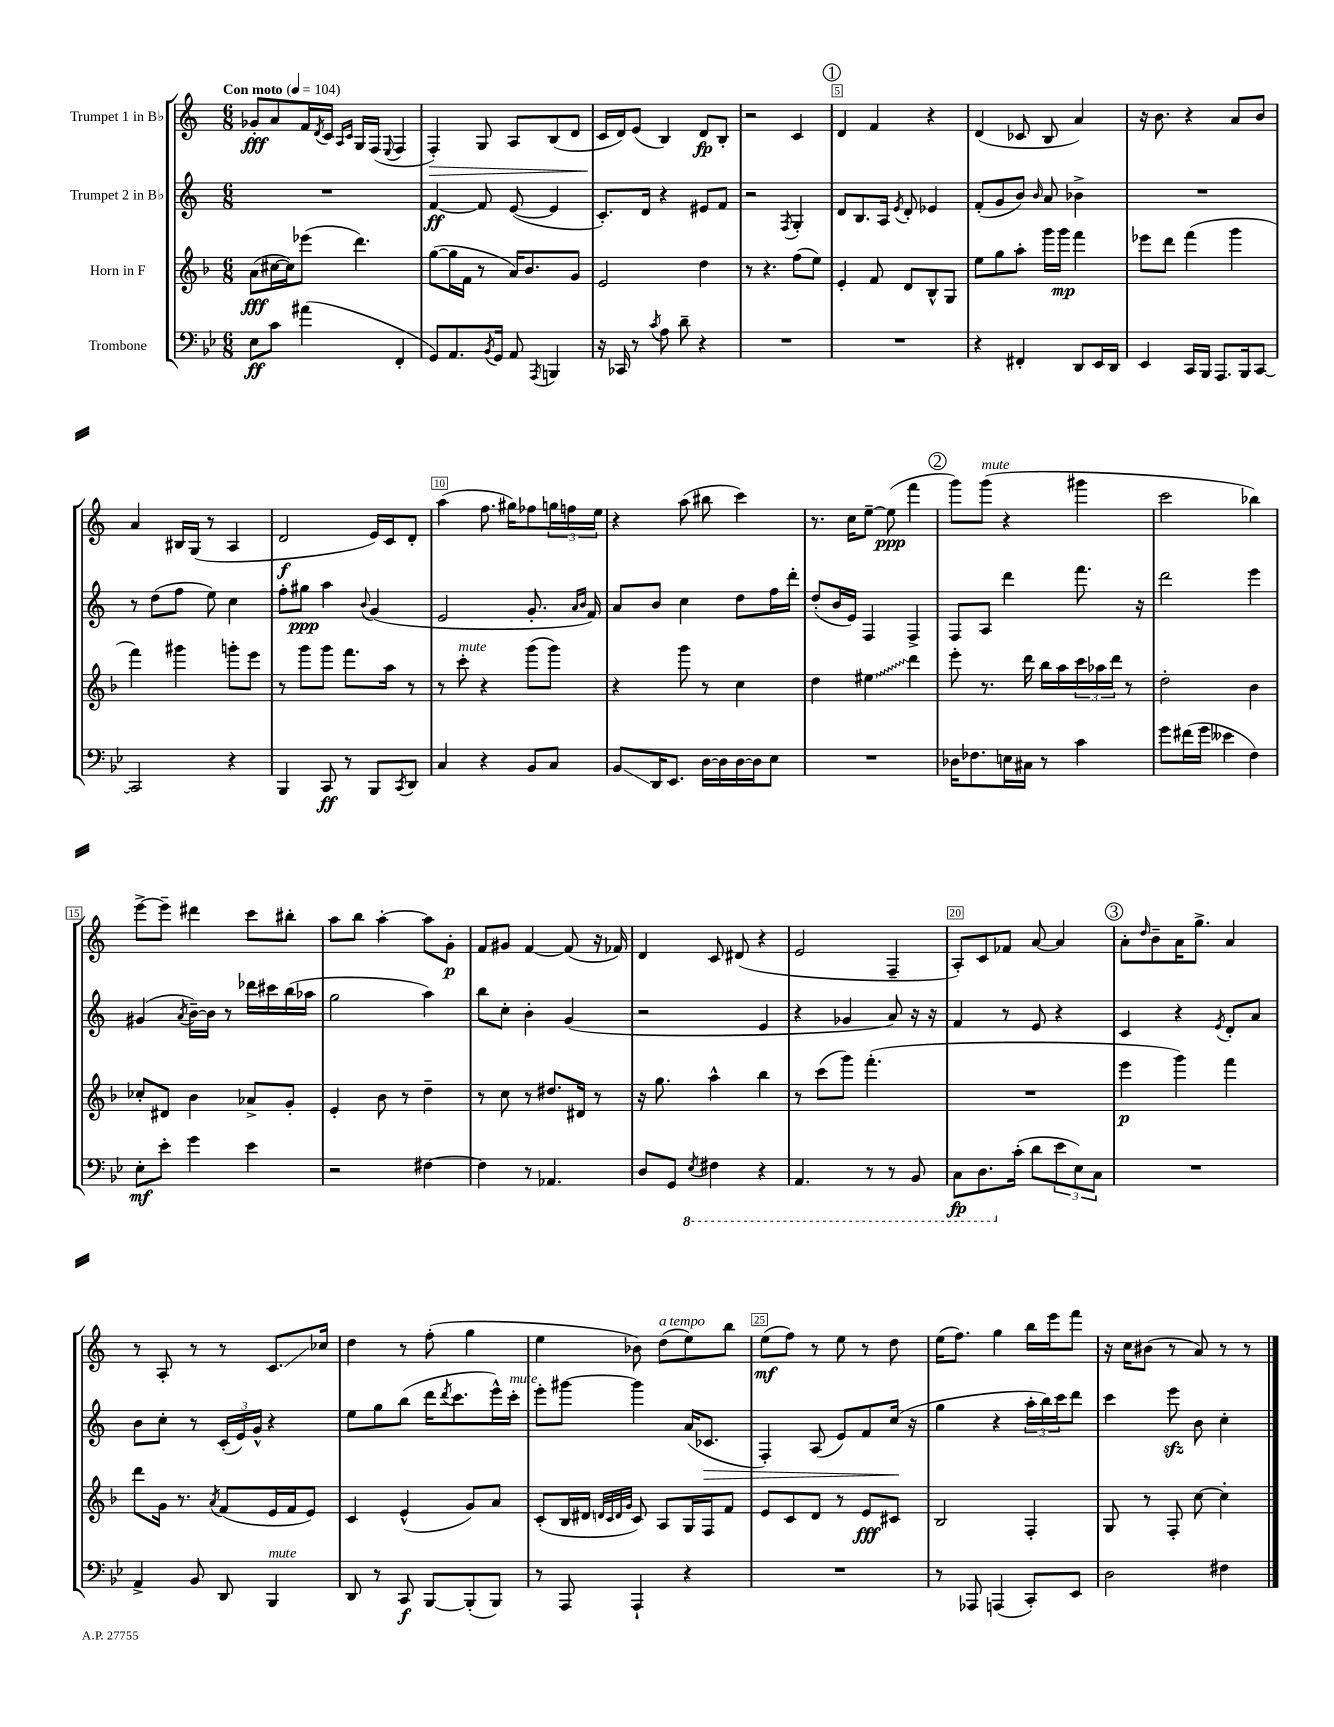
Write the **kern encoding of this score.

**kern	**kern	**kern	**kern
*staff4	*staff3	*staff2	*staff1
*clefF4	*clefG2	*clefG2	*clefG2
*k[b-e-]	*k[b-]	*k[]	*k[]
*M6/8	*M6/8	*M6/8	*M6/8
*MM104	*MM104	*MM104	*MM104
8E-	(8a	2.r	8g-'
8c	[16cc#	.	8a
.	16cc#])	.	.
(4a#	(8eee-	.	16f
.	.	.	8qd
.	.	.	16c
.	.	.	16qqA
.	.	.	16qqc
.	4.ddd)	.	16G
.	.	.	(16F
.	.	.	8qqE
4FF'	.	.	4F
=	=	=	=
8GG)	([8gg	[4f	4F')
8.AA	16gg]	.	.
.	16f	.	.
.	8r	8f]	8G
8qBB-	.	.	.
16GG	.	.	.
8AA	16a)	([8e	8A
.	8.b-	.	.
8qAAA	.	.	.
4BBB	.	4e]	(8B
.	8g	.	8d
=	=	=	=
16r	2e	8.c')	16c
16CC-	.	.	16d)
8r	.	.	(8e
.	.	16d	.
8qc	.	.	.
8A	.	4r	4B)
8d~	.	.	.
4r	4dd	8e#	8d
.	.	8f	8B'
=	=	=	=
2.r	8r	2r	2r
.	4.r	.	.
.	.	8qF	.
.	(8ff	4G'	4c
.	8ee)	.	.
=	=	=	=
2.r	4e'	8d	4d
.	.	8.B	.
.	8f	.	4f
.	.	16A	.
.	.	8qe	.
.	8d	8d'	.
.	8B-^^	4e-	4r
.	8G	.	.
=	=	=	=
4r	8ee	(8f'	(4d
.	8gg	8g	.
4FF#'	8aa'	8b)	8c-
.	.	16qqb	.
.	16ggg	8a	8B
.	16ggg	.	.
8DD	4fff	4b-^	4a)
16EE-	.	.	.
16DD	.	.	.
=	=	=	=
4EE-	8eee-	2.r	16r
.	.	.	8.b
.	8ddd	.	.
16CC	(4fff	.	4r
16BBB-	.	.	.
8.AAA	.	.	.
.	4ggg	.	8a
16BBB-	.	.	.
[8CC	.	.	8b
=	=	=	=
2CC]	4fff)	8r	4a
.	.	(8dd	.
.	4ggg#	8ff	16B#
.	.	.	(16G
.	.	8ee)	8r
4r	8ggg'	4cc	4A
.	8eee	.	.
=	=	=	=
4BBB-	8r	8ff'	2d
.	8ggg	8gg#	.
8CC	8ggg	4aa	.
8r	8.fff	.	.
.	.	8qqb	.
8BBB-	.	(4g	16e)
.	16aa	.	16c
8qCC	.	.	.
8DD	8r	.	8d'
=	=	=	=
4C	8r	2e	(4aa
.	8ccc'	.	.
4r	4r	.	8.ff
.	.	.	16gg#)
8BB-	(8ggg	8.g'	8ff-
8C	8ggg)	.	24gg
.	.	.	24ff
.	.	16qqa	.
.	.	16qqb	.
.	.	16f)	.
.	.	.	24ee
=	=	=	=
8BB-	4r	8a	4r
16DD	.	8b	.
8.EE-	.	.	.
.	8ggg	4cc	(8aa
[16D	8r	.	8bb#
16D]	.	.	.
[16D	4cc	8dd	4ccc)
16D]	.	.	.
8E-	.	16ff	.
.	.	16ddd'	.
=	=	=	=
2.r	4dd	(8dd'	8.r
.	.	16b	.
.	.	16e)	16cc
.	4ee#	4F	[8ee~
.	.	.	(8ee]
.	4ddd	4F^	4fff
=	=	=	=
16D-	8eee'	8F	8ggg)
8.F-	.	.	.
.	8.r	8A	(8ggg
16E	.	4ddd	4r
16C#	16ddd	.	.
8r	16bb-	.	.
.	16aa	.	.
4c	24ccc	8.fff	4ggg#
.	24aa-	.	.
.	24ddd	.	.
.	8r	.	.
.	.	16r	.
=	=	=	=
8g	2dd'	2ddd	2ccc
(16f#	.	.	.
16g	.	.	.
4e--	.	.	.
4F)	4b-	4eee	4bb-)
=	=	=	=
8E-'	8cc-'	(4g#	[8eee^
8e-'	8d#	.	8eee~]
.	.	8qa	.
4g	4b-	[16b~)	4ddd#
.	.	16b]	.
.	.	8r	.
4e-	8a-^	16ddd-	8ccc
.	.	16ccc#	.
.	8g'	(16bb	8bb#'
.	.	16aa-	.
=	=	=	=
2r	4e'	2gg	8aa
.	.	.	8bb
.	8b-	.	[4aa'
.	8r	.	.
[4F#	4dd~	4aa)	8aa]
.	.	.	8g'
=	=	=	=
4F#]	8r	8bb	8f
.	8cc	8cc'	8g#
8r	8r	4b'	[4f
4.AA-	8.dd#	.	.
.	.	(4g	(8f]
.	16d#	.	.
.	8r	.	16r
.	.	.	16f-)
=	=	=	=
8D	16r	2r	4d
.	8.gg	.	.
8GG	.	.	.
8qEE-	.	.	.
4FF#	4aa^^	.	8c
.	.	.	(8d#
4r	4bb-	4e	4r
=	=	=	=
4.AAA	8r	4r	2e
.	(8ccc	.	.
.	8ggg)	4g-	.
8r	(4.fff'	.	.
8r	.	8a)	4F~
8BBB-	.	16r	.
.	.	16r	.
=	=	=	=
8CC	2.r	4f	8A')
8.DD	.	.	8c
.	.	8r	8f-
(16c'	.	.	.
8d	.	8e	[8a
12e-	.	4r	4a]
12E-)	.	.	.
12C	.	.	.
=	=	=	=
2.r	4eee	4c	8a'
.	.	.	16qqdd
.	.	.	8b~
.	4ggg)	4r	16a
.	.	.	8.gg^
.	.	8qe	.
.	4fff	8d'	4a
.	.	8a	.
=	=	=	=
4AA^	8ddd	8b	8r
.	16g	8cc'	8A'
.	8.r	.	.
8BB-	.	8r	8r
.	8qa	.	.
8DD	(8f	(24c'	8r
.	.	24e)	.
.	.	24g^^	.
4BBB-	16e	4r	8.c
.	16f	.	.
.	8e)	.	.
.	.	.	16cc-
=	=	=	=
8DD	4c	8ee	4dd
8r	.	8gg	.
8CC	(4e^^	(8bb	8r
[8BBB-	.	16ddd	(8ff'
.	.	8qddd	.
.	.	8.ccc	.
(8BBB-']	8g)	.	4gg
8BBB-)	8a	16eee^^)	.
.	.	16ccc'	.
=	=	=	=
8r	(8c'	8eee'	4ee
8AAA	16B-	[8ggg#	.
.	16d#	.	.
.	32qqd	.	.
.	32qqc	.	.
.	32qqd	.	.
.	32qqg	.	.
4AAA`	8c)	4ggg#]	8b-)
.	8A	.	(8dd
4r	16G	(16a	8ee)
.	16F	8.c-	.
.	8f	.	8bb
=	=	=	=
2.r	8e	4F')	(8ee
.	8c	.	8ff)
.	8d	(8A	8r
.	8r	8e)	8ee
.	8e	8f	8r
.	8c#	(16cc	8dd
.	.	16r	.
=	=	=	=
8r	2B-	4gg	(16ee
.	.	.	8.ff)
8AAA-	.	.	.
(4AAA	.	4r	4gg
8CC')	4F'	24aa'	16bb
.	.	24bb)	.
.	.	.	16eee
.	.	24ccc	.
8EE-	.	8ddd	8fff
=	=	=	=
2D	8G	4ccc	16r
.	.	.	16cc
.	8r	.	(8b#
.	8F'	8eee	8r
.	[8cc	8b	8a)
4F#	4cc']	4cc'	8r
.	.	.	8r
==	==	==	==
*-	*-	*-	*-
